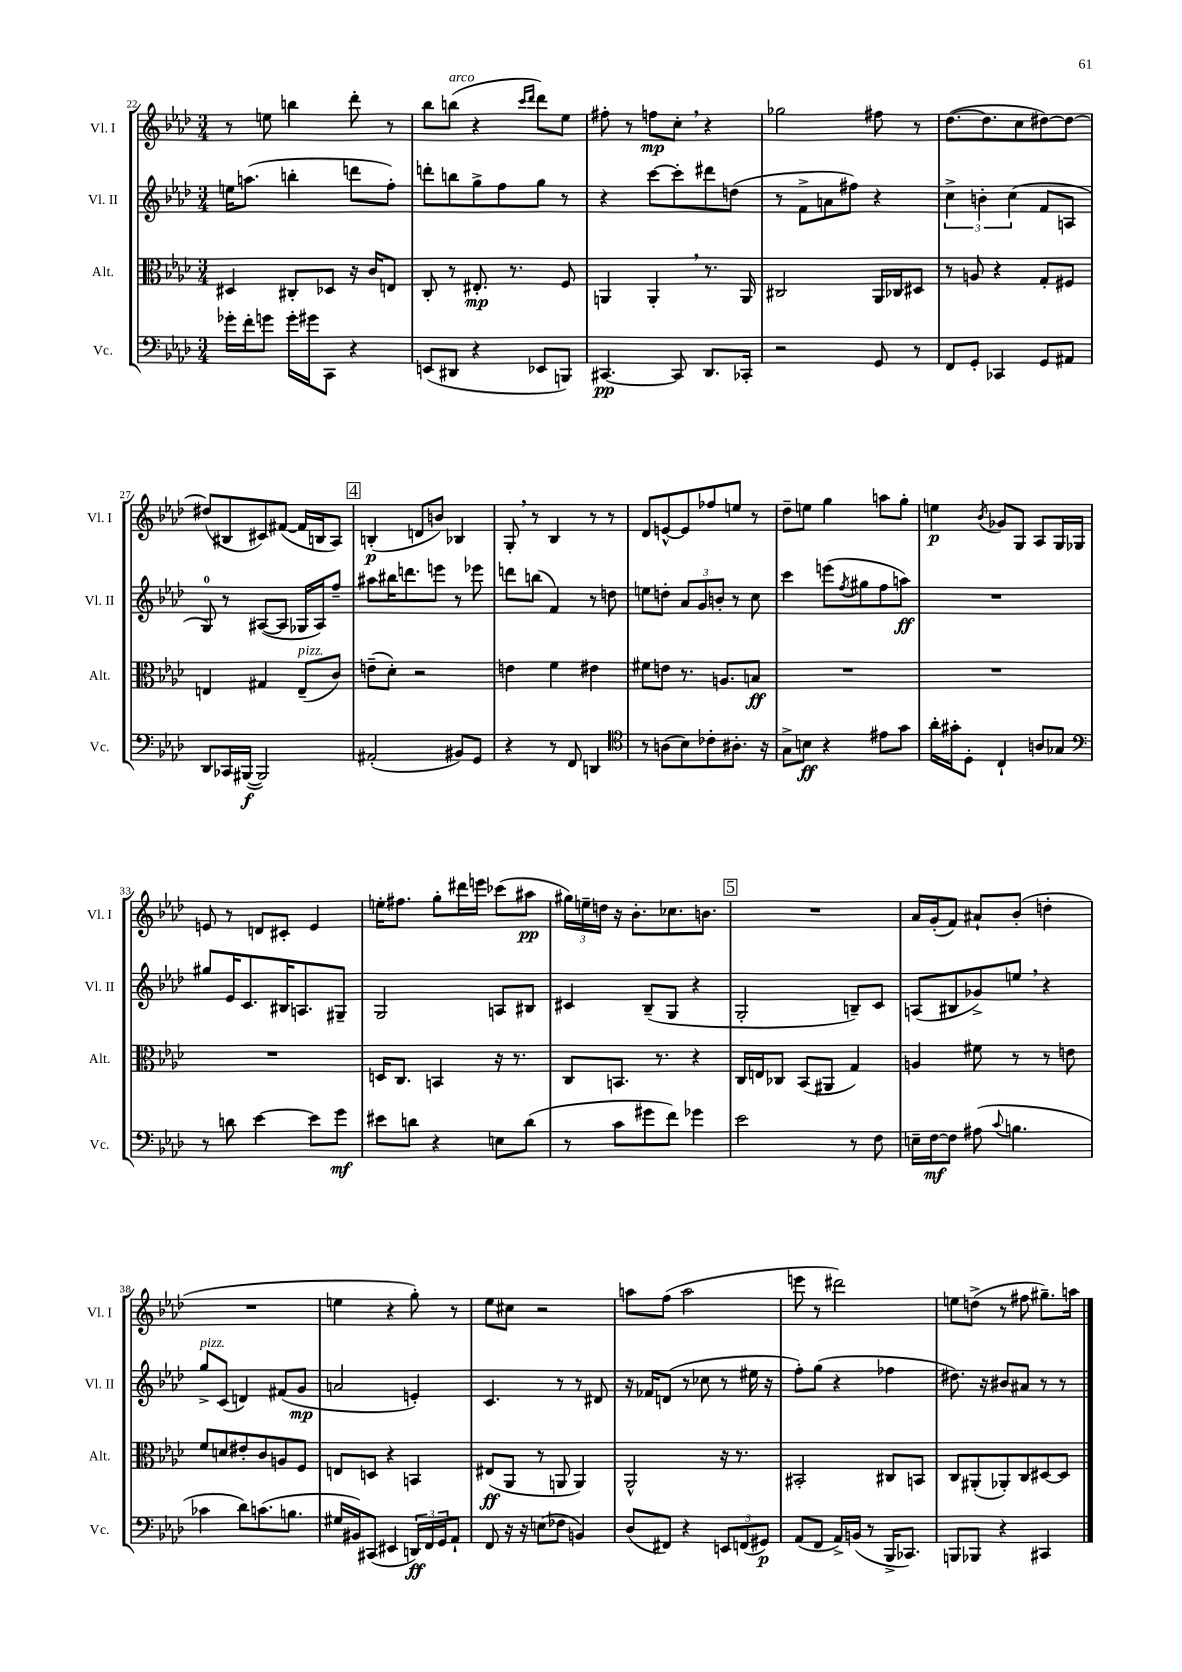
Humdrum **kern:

**kern	**kern	**kern	**kern
*staff4	*staff3	*staff2	*staff1
*clefF4	*clefC3	*clefG2	*clefG2
*k[b-e-a-d-]	*k[b-e-a-d-]	*k[b-e-a-d-]	*k[b-e-a-d-]
*M3/4	*M3/4	*M3/4	*M3/4
16g-'	4D#	16ee	8r
16f'	.	(8.aa	.
8g	.	.	8ee
16g'	8C#'	4bb'	4bb
16g#	.	.	.
8CC	8D-	.	.
4r	16r	8ddd	8ddd-'
.	16c	.	.
.	8E	8ff')	8r
=	=	=	=
(8EE	8C'	8ddd'	8bb-
8DD#	8r	8bb	(8bb
4r	8.E#'	8gg^	4r
.	.	8ff	.
.	8.r	.	.
.	.	.	16qqccc
.	.	.	16qqddd-
8EE-	.	8gg	8ddd-)
8BBB)	8F	8r	8ee-
=	=	=	=
[4.CC#	4AA	4r	8ff#'
.	.	.	8r
.	4AA'	[8ccc	8ff
8CC#]	.	8ccc']	8cc'
8.DD-	8.r	8ddd#	4r
.	.	(8dd	.
16CC-'	16AA	.	.
=	=	=	=
2r	2C#	8r	2gg-
.	.	8f^	.
.	.	8a	.
.	.	8ff#)	.
8GG	16AA-	4r	8ff#
.	16C-	.	.
8r	8D#	.	8r
=	=	=	=
8FF	8r	6cc^	([8.dd-
8GG'	8A	.	.
.	.	6b'	.
.	.	.	8.dd-]
4CC-	4r	.	.
.	.	(6cc	.
.	.	.	8cc
8GG	8G'	8f	[8dd#)
8AA#	8F#	8A	8dd#_
=	=	=	=
8DD-	4E	8G)	(8dd#]
16CC-	.	8r	8B#
([16BBB#	.	.	.
2BBB#])	4G#	([8A#	8c#)
.	.	8A#]	([8f#
.	(8E~	16G-	16f#]
.	.	16A#)	16B
.	8c)	8ff~	8A-)
=	=	=	=
(2AA#'	(8e~	8aa#	(4B'
.	8d-')	16bb#	.
.	.	8.ddd	.
.	2r	.	8d
.	.	8eee	8b)
8BB#)	.	8r	4B-
8GG	.	8eee-	.
=	=	=	=
4r	4e	8ddd	8G'
.	.	(8bb	8r
8r	4f	4f)	4B-
8FF	.	.	.
4DD	4e#	8r	8r
.	.	8dd	8r
=	=	=	=
*clefC4	*	*	*
8r	8f#	8ee	8d-
(8A	8e	8dd'	[8e^^
8B-)	8.r	12a-	8e]
.	.	12g	.
8c-'	.	.	8ff-
.	.	12b'	.
.	8.A	.	.
8.A#'	.	8r	8ee
.	8B	8cc	8r
16r	.	.	.
=	=	=	=
8G^	2.r	4ccc	8dd-~
8B	.	.	8ee
4r	.	(8eee	4gg
.	.	8qff	.
.	.	8gg#	.
8e#	.	8ff	8aa
8g	.	8aa)	8gg'
=	=	=	=
16a-'	2.r	2.r	4ee
16g#'	.	.	.
8D-'	.	.	.
.	.	.	8qb-
4C`	.	.	8g-
.	.	.	8G
8A	.	.	8A-
8G-	.	.	16G
.	.	.	16G-
=	=	=	=
*clefF4	*	*	*
8r	2.r	8gg#	8e
8d	.	16e-	8r
.	.	8.c	.
[4e-	.	.	8d
.	.	16B#	8c#'
.	.	8.A	.
8e-]	.	.	4e
8g	.	8G#~	.
=	=	=	=
8e#	16D	2G	16ee'
.	8.C	.	8.ff#
8d	.	.	.
4r	4BB	.	8gg'
.	.	.	16ddd#
.	.	.	16eee
8E	16r	8A	(8ccc-
.	8.r	.	.
(8d	.	8B#	8aa#
=	=	=	=
8r	8C	4c#	24gg#)
.	.	.	24ee~
.	.	.	24dd
8c	8.BB	.	16r
.	.	.	8.b-'
8g#	.	(8B-~	.
.	8.r	.	.
8f)	.	8G	8.cc-
4g-	4r	4r	.
.	.	.	8.b
=	=	=	=
2e-	16C	2G'	2.r
.	16E	.	.
.	8C-	.	.
.	(8BB-	.	.
.	8AA#	.	.
8r	4G)	8B~)	.
8F	.	8c	.
=	=	=	=
16E~	4A	(8A	16a-
[16F	.	.	(16g'
8F]	.	8B#	8f)
(8A#	8f#	8g-^)	8a#`
8qqc	.	.	.
4.B	8r	8ee	(8b-'
.	8r	4r	4dd'
.	8e	.	.
=	=	=	=
4c-	8f	8gg^	2.r
.	8d	(8c	.
8d-)	8e#'	4d)	.
(8.c	8c	.	.
.	8A	(8f#	.
8.B	.	.	.
.	8F	8g	.
=	=	=	=
16G#	8E	2a	4ee
16BB#)	.	.	.
(8CC#	8D	.	.
4EE#	4r	.	4r
24DD)	4BB	4e')	8gg')
24FF	.	.	.
24GG	.	.	.
8AA-`	.	.	8r
=	=	=	=
8FF	(8E#	4.c	8ee-
16r	8AA-	.	8cc#
16r	.	.	.
(8E	8r	.	2r
8F-	8AA	8r	.
4BB)	4AA)	8r	.
.	.	8d#	.
=	=	=	=
(8D-	2AA-^^	16r	8aa
.	.	16f-	.
8FF#)	.	(8d	(8ff
4r	.	8r	2aa
.	.	8cc-	.
12EE	16r	8r	.
.	8.r	.	.
(12FF	.	.	.
.	.	16ee#	.
12GG#)	.	.	.
.	.	16r	.
=	=	=	=
(8AA-	2BB#'	8ff')	8eee
8FF	.	(8gg	8r
16AA-^)	.	4r	2ddd#)
(16BB	.	.	.
8r	.	.	.
16BBB-^	8C#	4ff-	.
8.CC-)	.	.	.
.	8BB	.	.
=	=	=	=
8BBB	8C	8.dd#)	8ee
8BBB-	(8AA#'	.	(8dd^
.	.	16r	.
4r	8AA-')	8b#	8r
.	8C	8a#	8ff#
4CC#	[8D#	8r	8.gg#~)
.	8D#]	8r	.
.	.	.	16aa
==	==	==	==
*-	*-	*-	*-
